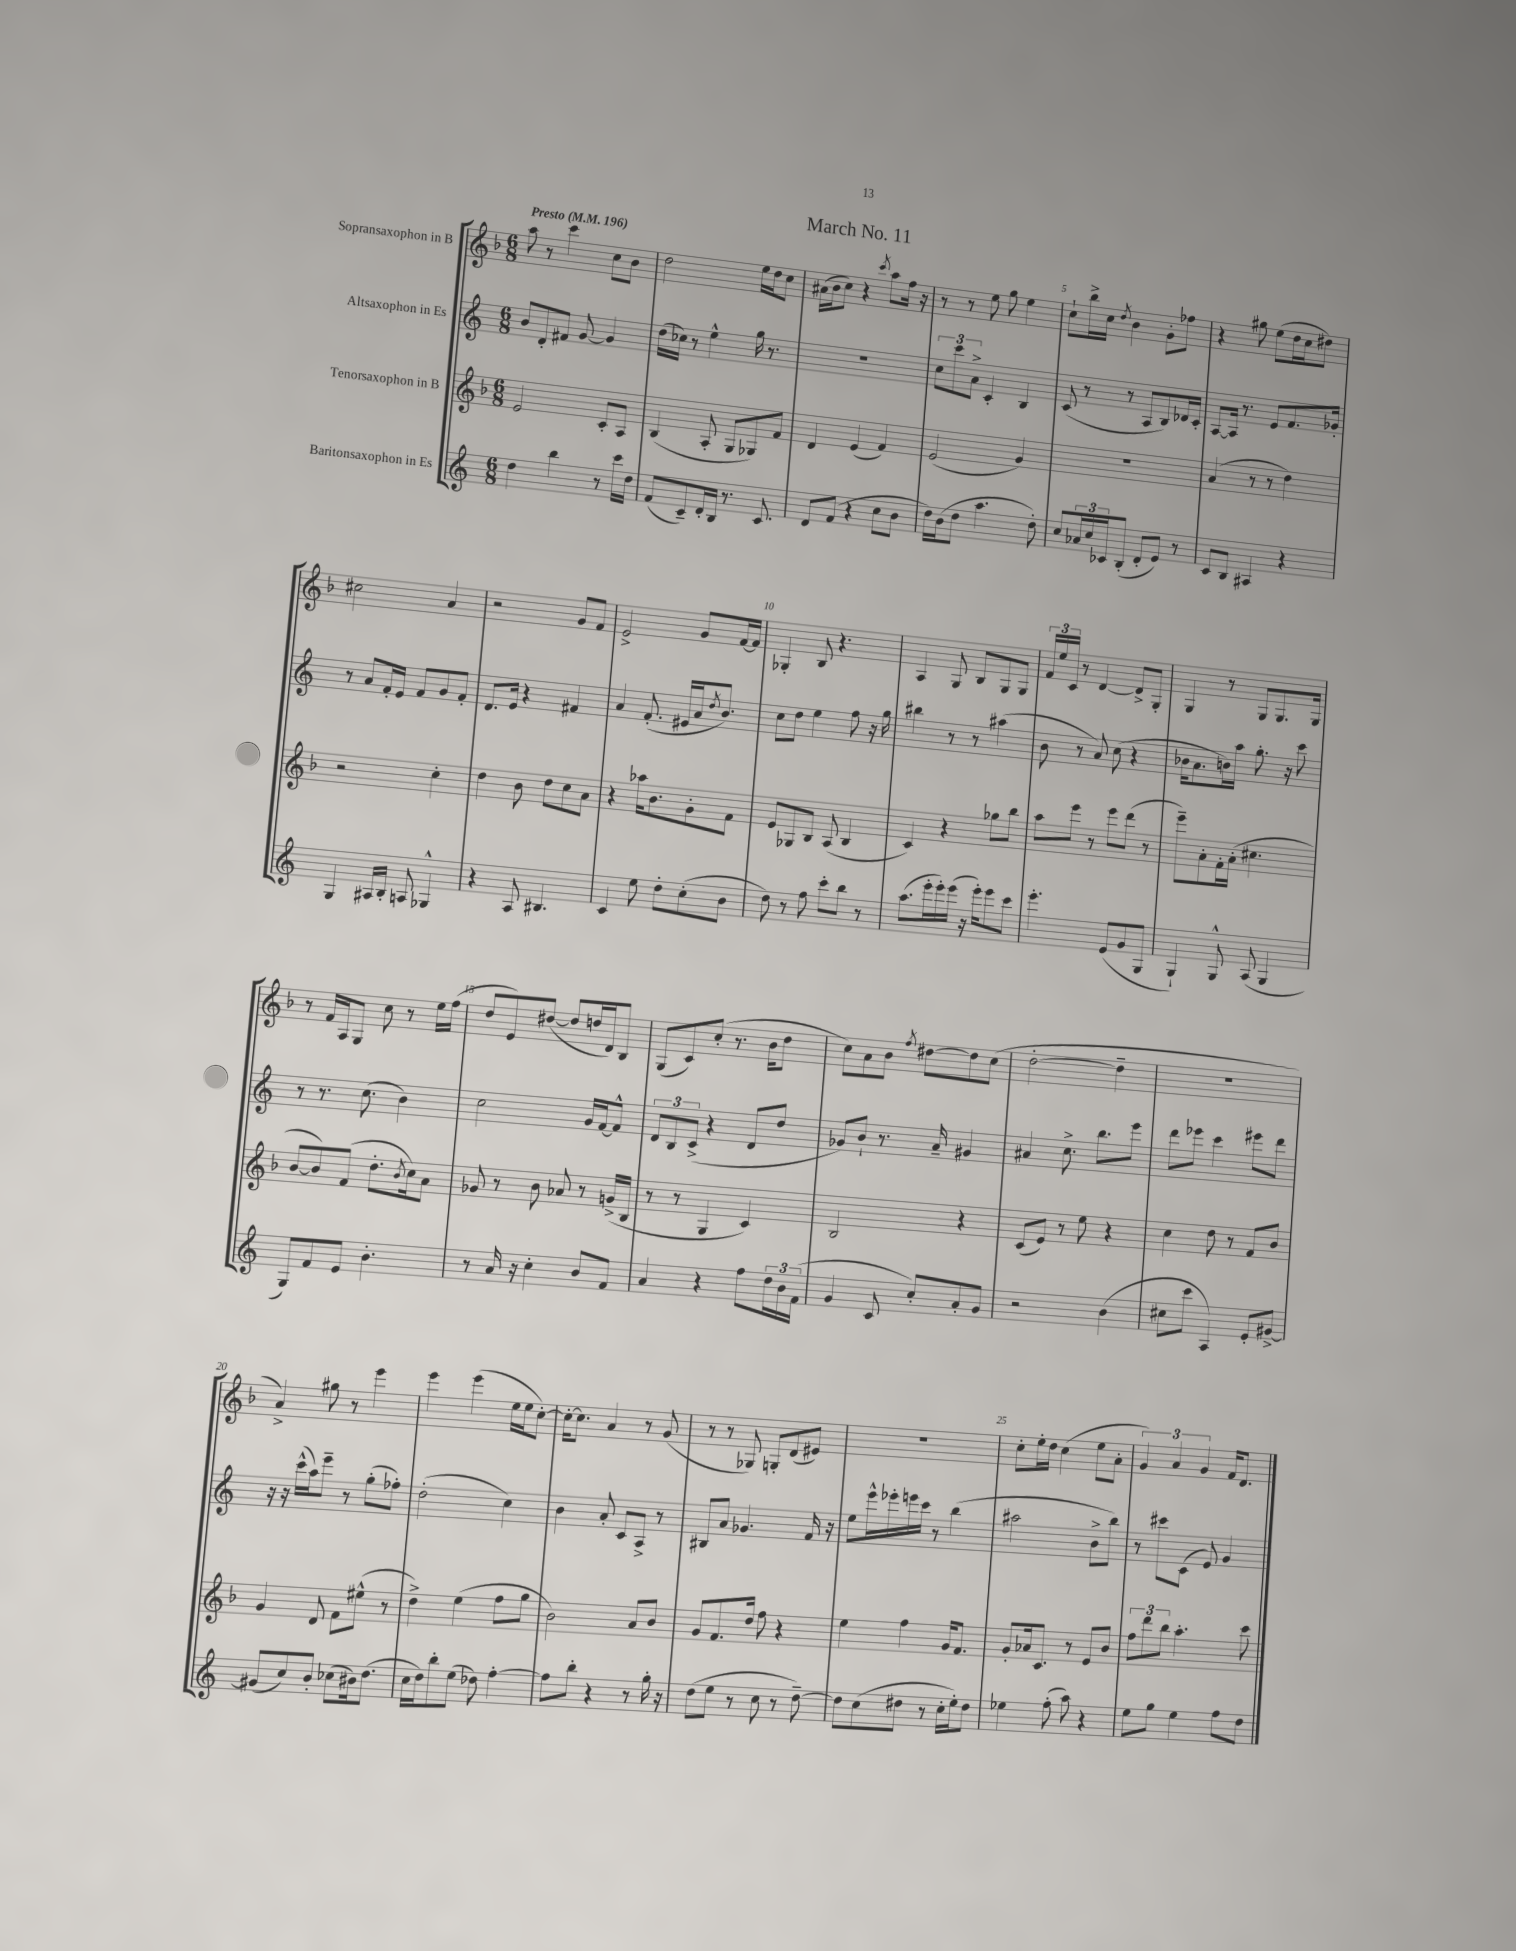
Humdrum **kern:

**kern	**kern	**kern	**kern
*staff4	*staff3	*staff2	*staff1
*clefG2	*clefG2	*clefG2	*clefG2
*k[]	*k[b-]	*k[]	*k[b-]
*M6/8	*M6/8	*M6/8	*M6/8
*MM196	*MM196	*MM196	*MM196
4dd\	2e/	8b/L	8aa\
.	.	8d'/	8r
4bb\	.	8f#/J	4ccc\
.	.	[8g/	.
8r	8c'/L	4g/]	8cc\L
16ccc\LL	8A/J	.	8b-\J
16dd\JJ	.	.	.
=	=	=	=
(8f/L	(4B-/	(16dd\LL	2dd\
.	.	16cc-\JJ)	.
8c~/)	.	8r	.
16d'/L	8A'/	4ee^^\	.
16B/JJ	.	.	.
8.r	8G/L	.	.
.	8G-/)	16gg\	16ee\LL
8.c/	.	8.r	16dd\J
.	8f/J	.	8cc\J
=	=	=	=
8d/L	4d/	2.r	(16a#\LL
.	.	.	16b-\J
(8f/J	.	.	8cc\J)
4r	(4e/	.	4r
.	.	.	8qccc/
8cc\L	4f/)	.	8aa\L
8b\J	.	.	16ff\Jk
.	.	.	16r
=	=	=	=
16dd\LL)	(2e/	12cc\L	8r
(16b\J	.	.	.
.	.	12ccc\	.
8dd\J	.	.	8r
.	.	12a^\J	.
4.aa\	.	4c'/	8ee\
.	.	.	8gg\
.	4g/)	4B/	4ee\
8dd'\)	.	.	.
=	=	=	=
8cc/L	2.r	(8c/	8cc`\L
24a-/L	.	8r	16bb-^\L
24cc/	.	.	.
.	.	.	16cc\JJ
24c-/J	.	.	.
.	.	.	8qdd/
(8B'/J	.	8r	4b-\
8d'/L	.	8A/L	.
8e/J)	.	8B/)	8g'\L
8r	.	16d-/L	8ff-\J
.	.	16c'/JJ	.
=	=	=	=
8c/L	(4a/	[8A/L	4r
8B/J	.	16A/]Jk	.
.	.	8.r	.
4A#/	8r	.	8gg#\
.	8r	8e/L	(8ee\L
4r	4dd\)	8.f/	16dd\L
.	.	.	16cc\J
.	.	.	8dd#\J)
.	.	16g-'/Jk	.
=	=	=	=
4G/	2r	8r	2cc#\
.	.	8a/L	.
16A#/LL	.	16f'/L	.
16B'/JJ	.	16e/JJ	.
8A/	.	8f/L	.
4G-^^/	4cc'\	8g/	4a/
.	.	8f'/J	.
=	=	=	=
4r	4dd\	8.d/L	2r
.	.	16e/Jk	.
8A/	8b-\	4r	.
4.B#/	8dd\L	.	.
.	8cc\	4f#/	8g/L
.	8a\J	.	8f/J
=	=	=	=
4c/	4r	4a/	2e^/
8ee\	16aa-\LK	(8.f'/	.
.	8.b-\	.	.
8dd'\L	.	.	.
.	.	16e#/LL	.
(8cc'\	8g'\	16a/J	8g/L
.	.	8qdd/	.
.	.	8.b/J)	.
8b\J	8f\J	.	[16f/L
.	.	.	16f/]JJ
=	=	=	=
8dd\)	8e/L	8cc\L	4G-'/
8r	8G-/	8dd\J	.
8ff\	8B-/J	4ee\	8B-/
8ccc'\L	(8A/	.	4.r
8bb\J	4B-/	8ff\	.
8r	.	16r	.
.	.	16gg\	.
=	=	=	=
(8.aa\L	4c/)	4bb#\	4A/
16eee'\L	.	.	.
16eee'\)	4r	8r	8G/
(16eee\JJ	.	.	.
16r	.	8r	8B-/L
16eee'\LK)	.	.	.
8eee\	8gg-\L	(4aa#\	8G/
8ccc\J	8bb-\J	.	8G/J
=	=	=	=
4.eee'\	8aa\L	8b\	24f/LL
.	.	.	24ee/
.	.	.	24c/JJ
.	8eee\J	8r	8r
.	8r	8a/)	[4d/
(8e/L	8eee\L	(8cc\	.
8g/	(8ddd\J	4r	8d^/]L
8G/J	8r	.	8G'/J
=	=	=	=
4G`/)	8eee~\L)	16b-\LK	4G/
.	.	8.a\	.
.	8a'\	.	.
8G^^/	16f'\L	16b\L)	8r
.	(16a'\JJ	16aa\JJ	.
(8A/	4.cc#\	8.gg'\	8G/L
4G/	.	.	8.G/
.	.	16r	.
.	.	8ccc\	.
.	.	.	16G/Jk
=	=	=	=
8G/L)	[8b-/L	8r	8r
8f/	8b-/])	8.r	16f/LL
.	.	.	16A/J
8e/J	(8f/J	.	8G/J
.	.	(8.cc\	.
4.b'\	8.dd'\L	.	8cc\
.	.	4b\)	8r
.	8qb-/	.	.
.	16cc\k)	.	.
.	8a\J	.	16ee\LL
.	.	.	(16ff\JJ
=	=	=	=
8r	8g-/	2cc\	8dd/L
16a/	8r	.	8e/)
16r	.	.	.
4cc'\	8b-\	.	([8dd#/J
.	8a-/	.	8dd#/]L
8b/L	8r	16g/LL	16dd/L
.	.	[16f/J	16d/J)
8f/J	(16g^/LL	8f^^/]J	8B-/J
.	16B-/JJ	.	.
=	=	=	=
4a/	8r	12d/L	(8G/L
.	.	12B/	.
.	8r	.	8c/)
.	.	(12c^/J	.
4r	4G/	4r	(8cc'/J
.	.	.	8.r
8ff\L	4c/)	8d/L	.
.	.	.	16b-\LK
24dd\L	.	8dd/J	8dd\J
24b\	.	.	.
(24f\JJ	.	.	.
=	=	=	=
4g/	2B-/	8g-/L)	8cc\L)
.	.	8b`/J	8a\
8c/	.	8.r	8b-\J
.	.	.	8qff/
8cc'/L)	.	.	[8dd#\L
.	.	16a~/	.
8a'/	4r	4g#/	8dd#\]
8g/J	.	.	(8cc\J
=	=	=	=
2r	(8c/L	4a#/	[2dd'\
.	8e/J)	.	.
.	8r	8.cc^\	.
.	8ee\	.	.
.	.	8.bb\L	.
(4b\	4r	.	4dd~\]
.	.	8eee\J	.
=	=	=	=
8cc#\L	4cc\	8ddd\L	2.r
8ccc\J	.	8eee-\J	.
4A/)	8dd\	4ccc\	.
.	8r	.	.
8e'/L	8f/L	8eee#\L	.
[8g#^/J	8b-/J	8ddd\J	.
=	=	=	=
(8g#/]L	4g/	16r	4a^/)
.	.	16r	.
8cc/)	.	(16ccc^^\LL	.
.	.	16aa\J)	.
8b'/J	8d/	8eee~\J	8gg#\
(8cc-\L	8f\L	8r	8r
16b#\k)	(8ee#^^\J	(8gg'\L	4eee\
(8.dd\J	.	.	.
.	8r	8ff-'\J)	.
=	=	=	=
16cc\LL	4dd^\)	(2dd'\	4eee\
16dd\J)	.	.	.
8bb'\	.	.	.
(8ee\J	(4ee\	.	(4eee\
8dd-\)	.	.	.
[4ff'\	8ff\L	4cc\)	16ee\LL
.	.	.	16ee\J
.	8gg\J	.	[8cc'\J)
=	=	=	=
8ff\]L	2b-\)	4b\	16cc'\_LK
.	.	.	8.cc\]J
8bb'\J	.	.	.
4r	.	8a'/	4a/
.	.	8c/L	.
8r	8a/L	8A^/J	8r
16gg'\	8b-/J	8r	(8g/
16r	.	.	.
=	=	=	=
(8dd\L	8g/L	8B#/L	8r
8ee\J	8.f/	8a/J	8r
8r	.	4.g-/	8G-/)
.	16dd/Jk	.	.
8cc\	8ff\	.	8G'/L
8r	4r	.	(8d/
[8dd~\)	.	16f/	8e#/J)
.	.	16r	.
=	=	=	=
8dd\]L	4ee\	8ee\L	2.r
(8cc\	.	16eee^^\L	.
.	.	16eee-'\	.
8dd#\J	4ff\	16eee\	.
.	.	16ccc\JJ	.
8r	.	8r	.
16cc'\LL	16g/LK	(4bb\	.
16ee'\J)	8.f/J	.	.
8dd#\J	.	.	.
=	=	=	=
4ee-\	8g'/L	2aa#\	8cc'\L
.	16a-/k	.	16ee'\L
.	8.c/J	.	16dd\JJ
(8ff'\	.	.	(4cc\
8aa\)	8r	.	.
4r	8e/L	8b^\L	8ee\L
.	8b-/J	8bb\J)	8a'\J
=	=	=	=
8ee\L	12ff\L	8r	6g/)
.	12ddd\	.	.
8gg\J	.	8ccc#\L	.
.	12bb-\J	.	6a/
4ee\	4.aa'\	(8c\J	.
.	.	.	6g/
.	.	8e/)	.
8ff\L	.	4g/	16f/LK
.	.	.	8.d/J
8dd\J	8ccc\	.	.
==	==	==	==
*-	*-	*-	*-
